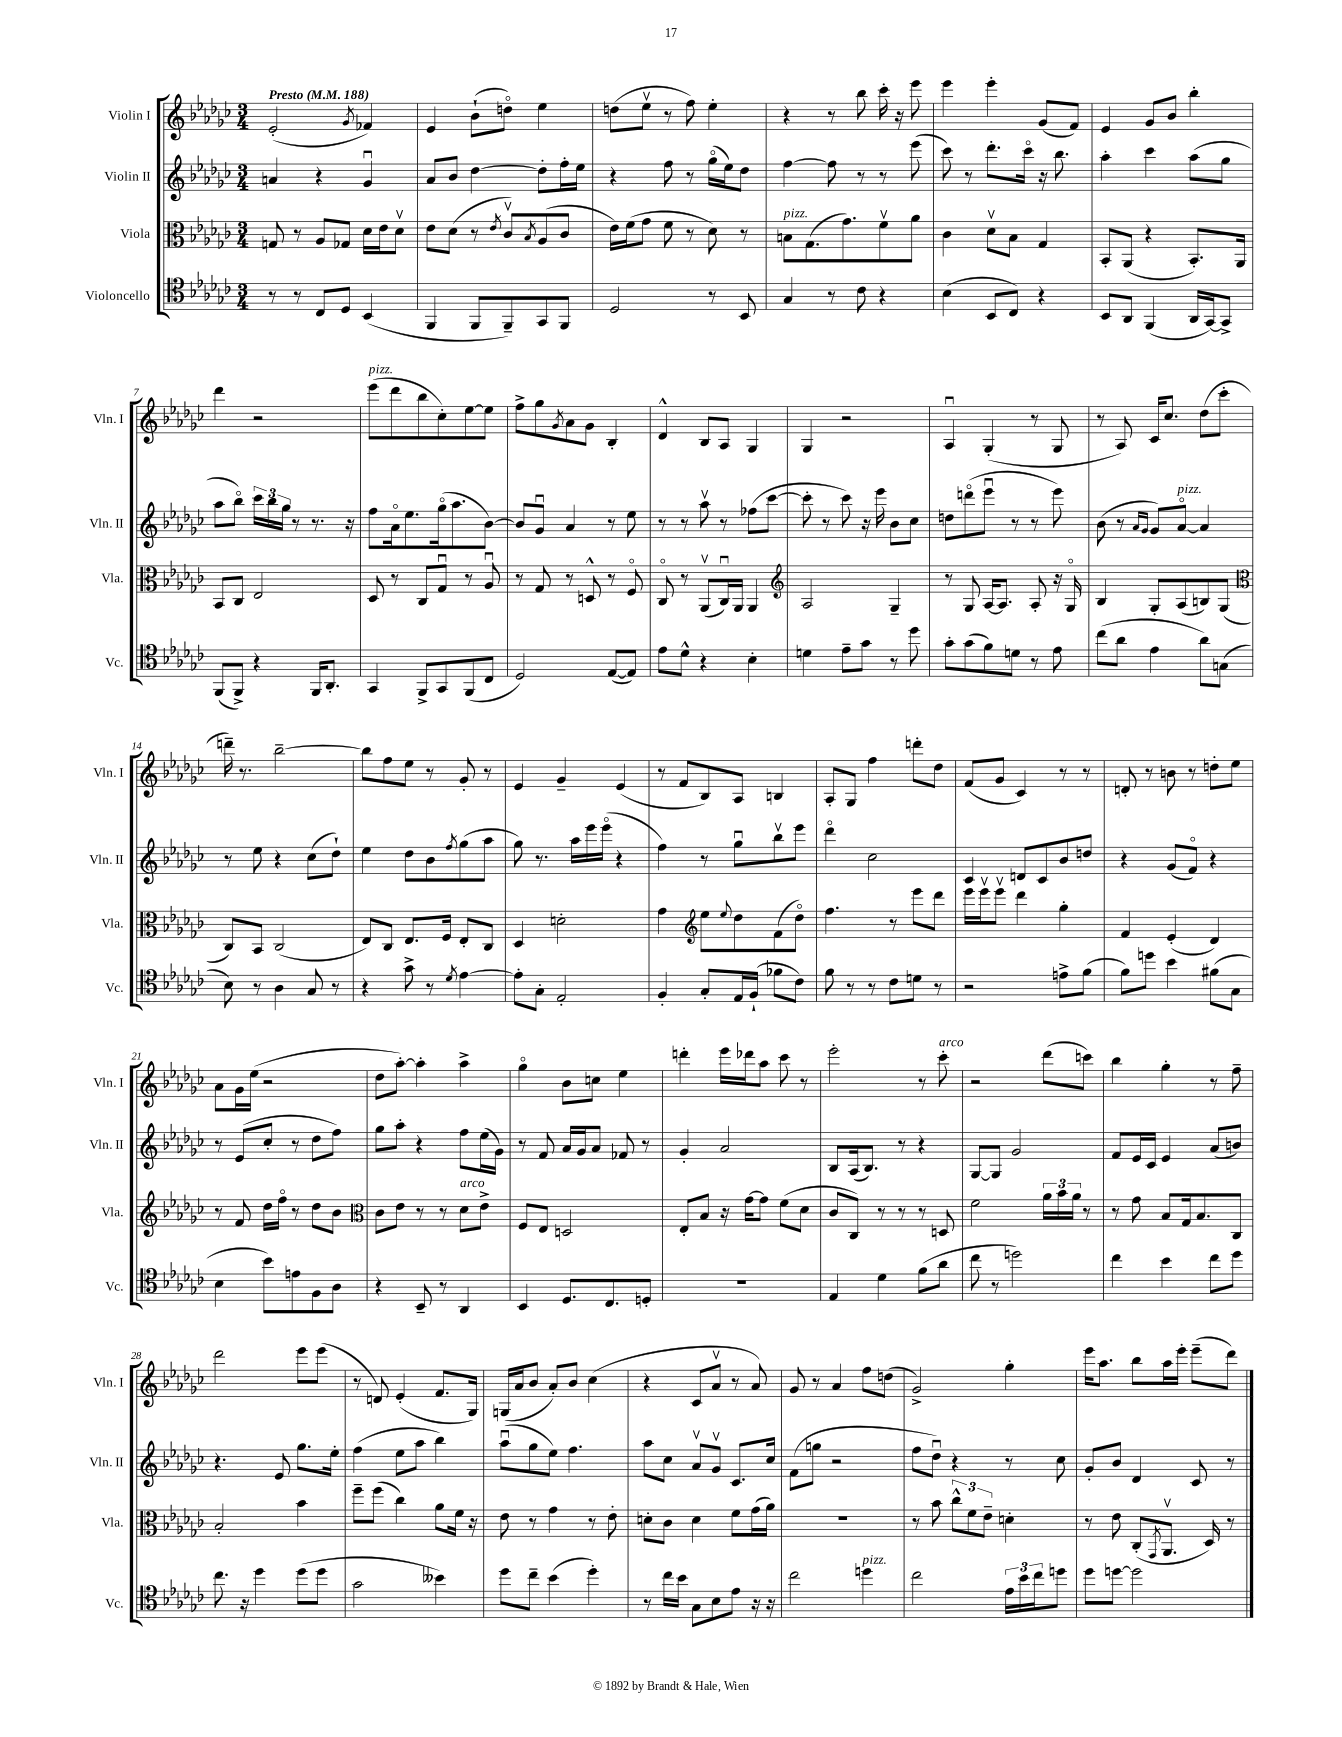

**kern	**kern	**kern	**kern
*part4	*part3	*part2	*part1
*staff4	*staff3	*staff2	*staff1
*I"Violoncello	*I"Viola	*I"Violin II	*I"Violin I
*I'Vc.	*I'Vla.	*I'Vln. II	*I'Vln. I
*clefC4	*clefC3	*clefG2	*clefG2
*k[b-e-a-d-g-c-]	*k[b-e-a-d-g-c-]	*k[b-e-a-d-g-c-]	*k[b-e-a-d-g-c-]
*M3/4	*M3/4	*M3/4	*M3/4
*MM188	*MM188	*MM188	*MM188
=1	=1	=1	=1
!	!	!	!LO:TX:a:B:t=Presto
8r	8Gn/	4an/	(2e-'/
8r	8r	.	.
8C-/L	8A-/L	4r	.
8D-/J	8G-X/J	.	.
.	.	.	8qg-/
(4BB-/	16d-\LL	4g-u/	4f-X/)
.	16e-\J	.	.
.	8d-v\J	.	.
=2	=2	=2	=2
4FF/	8e-\L	8a-/L	4e-/
.	(8d-\J	8b-/J	.
8FF/L	8r	[4dd-\	(8b-`\L
.	8qe-/	.	.
8FF~/)	8c-v/L)	.	8ddn\J)
.	8qB-/	.	.
8GG-/	(8A-/	8dd-'\L]	4ee-\
8FF/J	8c-/J	16ff'\L	.
.	.	16ee-\JJ	.
=3	=3	=3	=3
2D-/	16e-\LL)	4r	(8ddn\L
.	(16f\J	.	.
.	8g-\J	.	8ee-v\J
.	8f\	8ff\	8r
.	8r	8r	8ff\)
8r	8d-\)	(16gg-\LL	4ee-'\
.	.	16ee-\J)	.
8BB-/	8r	8dd-\J	.
=4	=4	=4	=4
!	!LO:TX:a:i:t=pizz.	!	!
4G-/	8Bn\L	[4ff\	4r
.	(8.G-\	.	.
8r	.	8ff\]	8r
.	8.g-\)	.	.
8c-\	.	8r	8bb-\
4r	8fv\	8r	16ccc-'\
.	.	.	16r
.	8a-\J	(8eee-\	8eee-\
=5	=5	=5	=5
(4B-\	4c-\	8ccc-\)	4eee-\
.	.	8r	.
8BB-/L	8d-v\L	8.ddd-'\L	4eee-'\
8C-/J)	8B-\J	.	.
.	.	16ccc-\Jk	.
4r	4G-/	16r	(8g-/L
.	.	8.bb-\	.
.	.	.	8f/J)
=6	=6	=6	=6
8BB-/L	8BB-'/L	4aa-'\	4e-/
8AA-/J	(8AA-/J	.	.
(4FF/	4r	4ccc-\	8g-/L
.	.	.	8b-/J
16AA-/LL	8.BB-'/L)	(8aa-\L	4bb-'\
[16GG-/J)	.	.	.
8GG-^/J]	.	8gg-\J	.
.	16AA-/Jk	.	.
!!LO:LB:g=z
=7	=7	=7	=7
(8FF/L	8BB-/L	8aa-\L	4ddd-\
8FF^/J)	8C-/J	8bb-\J)	.
4r	2E-/	24ccc-\LL	2r
.	.	24bb-\	.
.	.	24gg-\JJ	.
.	.	8r	.
16FF/KL	.	8.r	.
8.AA-'/J	.	.	.
.	.	16r	.
=8	=8	=8	=8
!	!	!	!LO:TX:a:i:t=pizz.
4GG-/	8D-/	8ff\L	(8eee-\L
.	8r	16a-\k	8ddd-\
.	.	8.ee-\	.
8FF^/L	8C-/L	.	8bb-\
8GG-/	8G-u/J	(16gg-\k	8cc-'\)
.	.	8.aa-\	.
(8FF/	8r	.	[8ee-\
8C-/J	8A-u/	[8b-\J)	8ee-\J]
=9	=9	=9	=9
2D-/)	8r	8b-/L]	8ff^\L
.	8G-/	8g-u/J	8gg-\
.	.	.	8qg-/
.	8r	4a-/	8a-\
.	8Dn^^/	.	8g-\J
([8E-/L	8r	8r	4B-'/
8E-/J])	8F/	8ee-\	.
=10	=10	=10	=10
8e-\L	8C-/	8r	4d-^^/
8d-^^\J	8r	8r	.
4r	(8AA-v/L	8aa-v\	8B-/L
.	16C-u/L)	8r	8A-/J
.	16AA-/JJ	.	.
4B-'\	4AA-/	(8ff-X\L	4G-/
.	.	[8ccc-\J	.
=11	=11	=11	=11
*	*clefG2	*	*
4dn\	2A-/	8ccc-'\]	4G-/
.	.	8r	.
8e-~\L	.	8ccc-\)	2r
8g-\J	.	16r	.
.	.	16eee-\	.
8r	4G-~/	8b-\L	.
8dd-\	.	8cc-\J	.
=12	=12	=12	=12
8g-'\L	8r	8ddn\L	4A-u/
(8g-\	8G-/	(8dddn\	.
8f\)	[16A-/KL	8eee-u\J	(4G-'/
.	8.A-/J]	.	.
8dn\J	.	8r	.
8r	8A-'/	8r	8r
8e-\	16r	8eee-\)	8G-/
.	16G-/	.	.
=13	=13	=13	=13
(8cc-\L	4B-/	(8b-\	8r
8a-\J	.	8r	8A-/)
.	.	16qqa-/LL	.
.	.	16qqg-/JJ	.
4e-\	8G-'/L	8g-/L)	16c-/KL
.	.	.	8.cc-/J
!	!	!LO:TX:a:i:t=pizz.	!
.	(8A-/	[8a-/J	.
8a-\L)	8Bn/)	4a-/]	(8dd-\L
(8Gn\J	(8G-/J	.	8ccc-'\J
!!LO:LB:g=z
=14	=14	=14	=14
*	*clefC3	*	*
8B-\)	8C-/L)	8r	16dddn~\)
.	.	.	8.r
8r	8BB-/J	8ee-\	.
4A-\	(2C-/	4r	[2bb-~\
8G-/	.	(8cc-\L	.
8r	.	8dd-`\J)	.
=15	=15	=15	=15
4r	8E-/L)	4ee-\	8bb-\L]
.	8C-/J	.	8ff\
8g-^\	8.E-/L	8dd-\L	8ee-\J
8r	.	8b-\	8r
.	16F/Jk	.	.
8qd-/	.	8qff/	.
[4e-\	8E-'/L	(8gg-\	8g-'/
.	8C-/J	8aa-\J	8r
=16	=16	=16	=16
8e-'\L]	4D-/	8gg-\)	4e-/
8G-'\J	.	8.r	.
2E-'/	2dn'\	.	4g-~/
.	.	16aa-\LL	.
.	.	16eee-\	.
.	.	(16eee-\JJ	.
.	.	4r	(4e-/
=17	=17	=17	=17
4F'/	4g-\	4ff\)	8r
.	.	.	8f/L
*	*clefG2	*	*
8G-'/L	8ee-\L	8r	8B-/)
.	8qqee-/	.	.
16E-/L	8dd-\	8gg-u\L	8A-/J
(16F`/JJ	.	.	.
8f-X\L	(8f\	8bb-v\	4Bn/
8c-\J)	8dd-\J)	8eee-\J	.
=18	=18	=18	=18
8f\	4.ff\	4ddd-\	8A-'/L
8r	.	.	8G-/J
8r	.	2cc-\	4ff\
8c-\L	8r	.	.
8dn\J	8eee-\L	.	8dddn'\L
8r	8ddd-\J	.	8dd-\J
=19	=19	=19	=19
2r	16eee-\LL	4c-/	(8f/L
.	16eee-v\J	.	.
.	8eee-v\J	.	8g-/J
.	4ddd-\	8dn/L	4c-/)
.	.	8c-/	.
8en^\L	4gg-'\	8b-/	8r
(8f\J	.	8ddn/J	8r
=20	=20	=20	=20
8f\L)	4f/	4r	8dn'/
8ddn\J	.	.	8r
4b-\	(4e-'/	(8g-/L	8bn\
.	.	8f/J)	8r
(8f#X\L	4d-/)	4r	8ddn'\L
8G-\J	.	.	8ee-\J
!!LO:LB:g=z
=21	=21	=21	=21
4B-\	8r	8r	8a-\L
.	8f/	(8e-/L	16g-\L
.	.	.	(16ee-\JJ
8b-\L)	16dd-\LL	8cc-'/J	2r
.	16ff\JJ	.	.
8en\	8r	8r	.
8F\	8dd-\L	8dd-\L	.
8A-\J	8b-\J	8ff\J)	.
=22	=22	=22	=22
*	*clefC3	*	*
4r	8c-\L	8gg-\L	8dd-\L
.	8e-\J	8aa-'\J	[8aa-'\J)
8BB-~/	8r	4r	4aa-'\]
8r	8r	.	.
!	!LO:TX:a:i:t=arco	!	!
4AA-/	8d-\L	8ff\L	4aa-^\
.	8e-^\J	(16ee-\L	.
.	.	16g-\JJ)	.
=23	=23	=23	=23
4BB-/	8F/L	8r	4gg-\
.	8E-/J	8f/	.
8.D-/L	2Dn/	16a-/LL	8b-\L
.	.	16g-/J	.
.	.	8a-/J	8ccn\J
8.C-/	.	.	.
.	.	8f-X/	4ee-\
8Dn'/J	.	8r	.
=24	=24	=24	=24
2.r	8E-'/L	4g-'/	4dddn'\
.	8B-/J	.	.
.	16r	2a-/	16eee-\LL
.	[16g-\KL	.	16ddd-X\J
.	8g-\J]	.	8aa-\J
.	(8f\L	.	8ccc-\
.	8d-\J	.	8r
=25	=25	=25	=25
4E-/	8c-/L	8B-/L	2eee-'\
.	8C-/J)	(16A-/k	.
.	.	8.B-/J)	.
4d-\	8r	.	.
.	8r	8r	.
(8f\L	8r	4r	8r
!	!	!	!LO:TX:a:i:t=arco
8a-\J	8Dn/	.	8ccc-'\
=26	=26	=26	=26
8cc-\	2f\	[8G-/L	2r
8r	.	8G-/J]	.
2ddn\)	.	2g-/	.
.	24a-\LL	.	(8ddd-\L
.	24b-\	.	.
.	24a-\JJ	.	.
.	8r	.	8cccn\J)
=27	=27	=27	=27
4cc-\	8r	8f/L	4bb-\
.	8g-\	16e-/L	.
.	.	16c-/JJ	.
4b-\	8B-/L	4e-/	4gg-'\
.	16G-/k	.	.
.	8.B-/	.	.
8cc-\L	.	(8a-/L	8r
8dd-\J	8C-/J	8bn/J)	8ff~\
!!LO:LB:g=z
=28	=28	=28	=28
8.cc-\	2B-'/	4.r	2ddd-\
16r	.	.	.
4dd-\	.	.	.
.	.	8e-/	.
(8dd-\L	4b-\	8.gg-\L	8eee-\L
8dd-\J	.	.	(8eee-\J
.	.	16ee-'\Jk	.
=29	=29	=29	=29
2g-\	8ff~\L	(4ff\	8r
.	(8ff\J	.	8dn/)
.	4cc-\)	8ee-\L	(4e-'/
.	.	8aa-\J	.
4b--X\)	8a-\L	4bb-\)	8.f/L
.	16f\Jk	.	.
.	16r	.	16G-/Jk)
=30	=30	=30	=30
8dd-\L	8e-\	(8aa-u\L	(16Gn/LL
.	.	.	16a-/J
8cc-~\J	8r	8gg-\	8b-/J
(4b-\	4g-\	8ee-\J)	8a-'/L)
.	.	4.ff\	8b-/J
4dd-'\)	8r	.	(4cc-\
.	8e-'\	.	.
=31	=31	=31	=31
8r	8dn'\L	8aa-\L	4r
16cc-\LL	8c-\J	8cc-\J	.
16b-\JJ	.	.	.
8G-\L	4d\	8a-v/L	8c-/L
8B-\	.	8g-v/J	8a-v/J
8e-\J	8f\L	8.c-/L	8r
16r	(16g-\L	.	8a-/)
16r	16a-\JJ)	16cc-/Jk	.
=32	=32	=32	=32
2cc-\	2.r	(8f\L	8g-/
.	.	8ggn\J	8r
.	.	2r	4a-/
!LO:TX:a:i:t=pizz.	!	!	!
4ddn\	.	.	8ff\L
.	.	.	(8ddn\J
=33	=33	=33	=33
2cc-\	8r	8ff\L	2g-^/)
.	8b-\	8dd-u\J)	.
.	12cc-^^\L	4r	.
.	12f\	.	.
.	12e-~\J	.	.
24e-\LL	4dn'\	8r	4gg-'\
24b-\	.	.	.
24cc-\J	.	.	.
8ddn\J	.	8cc-\	.
=34	=34	=34	=34
8dd-\L	8r	8g-'/L	16eee-\KL
.	.	.	8.aa-\J
[8ddn\J	8e-\	8b-/J	.
2dd\]	(8C-'/L	4d-/	8bb-\L
.	8qGG-/	.	.
.	8.AA-v/J	.	16aa-\L
.	.	.	16eee-'\JJ
.	.	8c-/	(8eee-~\L
.	16D-/)	.	.
.	8r	8r	8ddd-\J)
==	==	==	==
*-	*-	*-	*-
